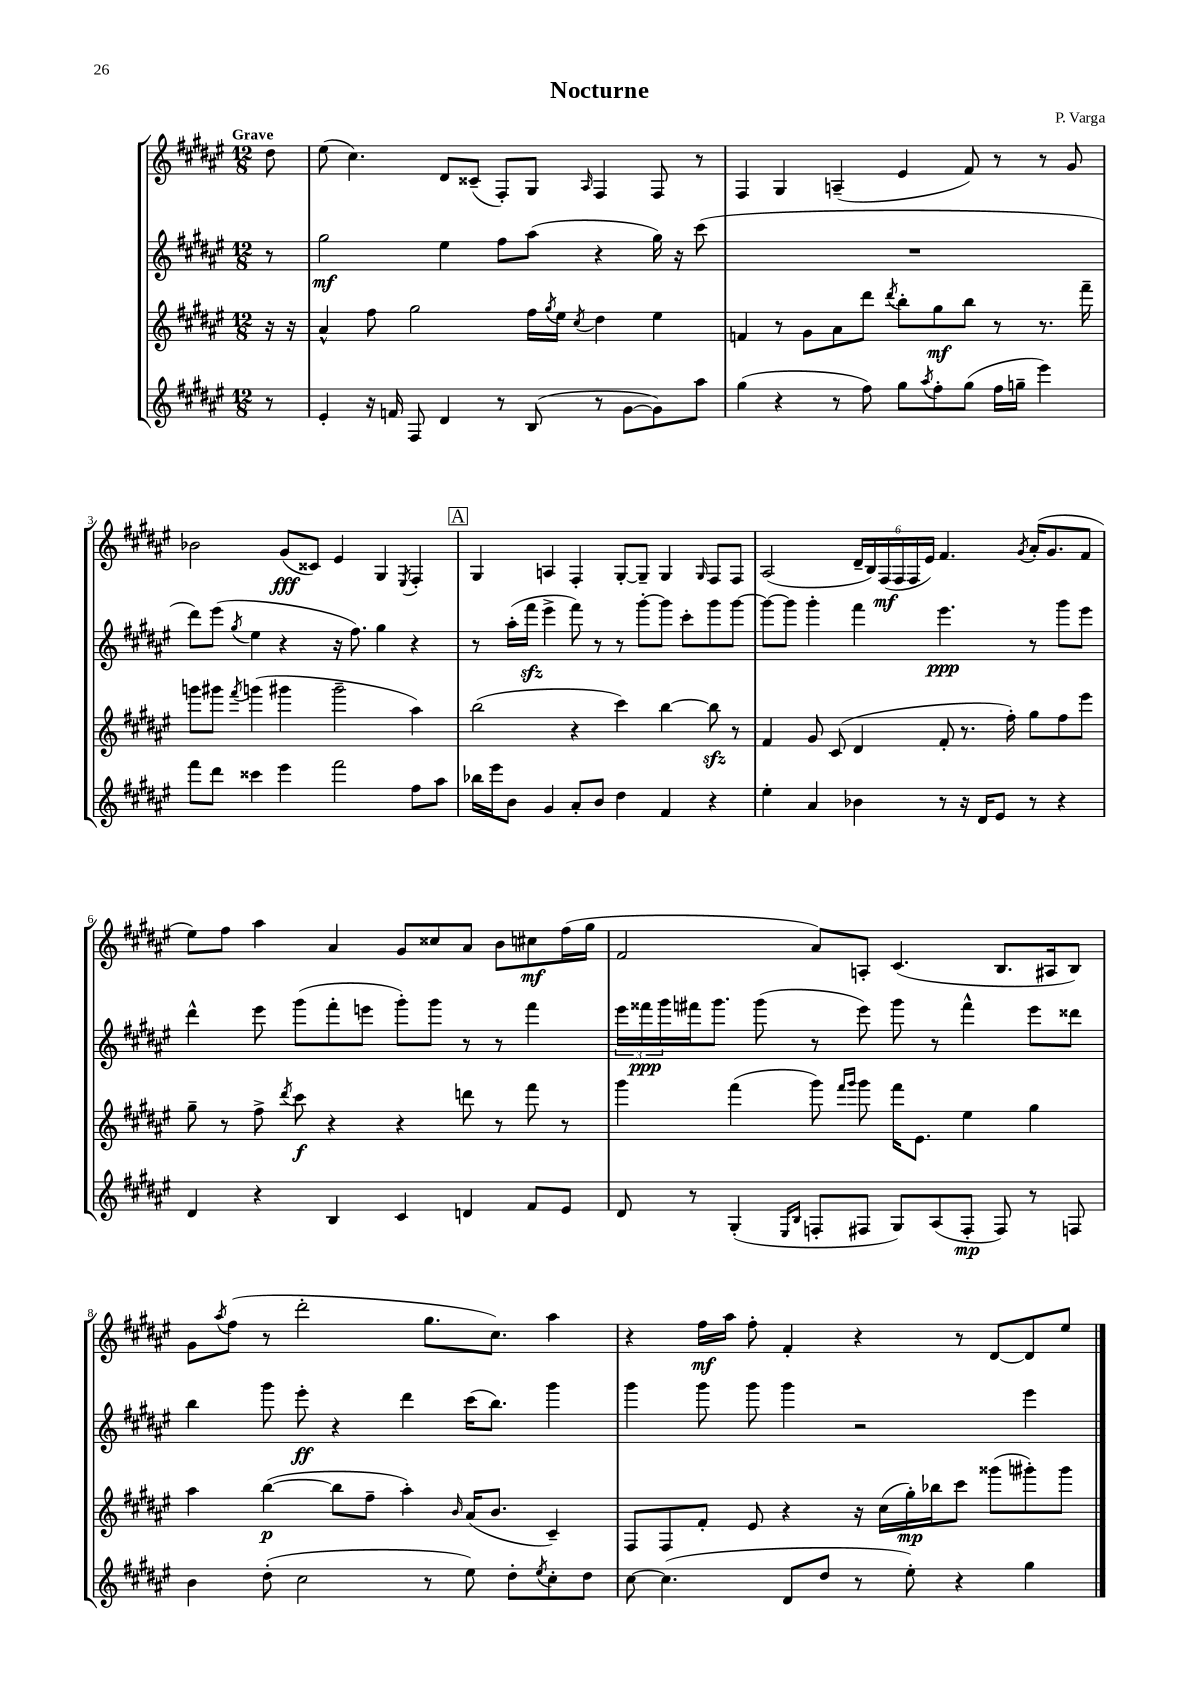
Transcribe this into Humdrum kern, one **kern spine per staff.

**kern	**kern	**kern	**kern
*staff4	*staff3	*staff2	*staff1
*clefG2	*clefG2	*clefG2	*clefG2
*k[f#c#g#d#a#e#]	*k[f#c#g#d#a#e#]	*k[f#c#g#d#a#e#]	*k[f#c#g#d#a#e#]
*M12/8	*M12/8	*M12/8	*M12/8
8r	16r	8r	8dd#\
.	16r	.	.
=	=	=	=
4e#'/	4a#^^/	2gg#\	(8ee#\
.	.	.	4.cc#\)
16r	8ff#\	.	.
16f/	.	.	.
8F#/	2gg#\	.	.
4d#/	.	4ee#\	8d#/L
.	.	.	(8c##~/J
8r	.	8ff#\L	8F#'/L)
(8B/	16ff#\LL	(8aa#\J	8G#/J
.	8qgg#/	.	.
.	16ee#\JJ	.	.
.	8qcc#/	.	16qqA#/
8r	4dd#\	4r	4F#/
[8g#\L	.	.	.
8g#\])	4ee#\	16gg#\)	8F#/
.	.	16r	.
8aa#\J	.	(8ccc#\	8r
=	=	=	=
(4gg#\	4f/	1.r	4F#/
4r	8r	.	4G#/
.	8g#\L	.	.
8r	8a#\	.	(4A~/
8ff#\)	8ddd#\J	.	.
.	8qddd#/	.	.
8gg#\L	8bb'\L	.	4e#/
8qaa#/	.	.	.
8ff#'\	8gg#\	.	.
(8gg#\J	8bb\J	.	8f#/)
16ff#\LL	8r	.	8r
16gg~\JJ	.	.	.
4eee#\)	8.r	.	8r
.	.	.	8g#/
.	16fff#~\	.	.
=	=	=	=
8fff#\L	8ggg\L	8ddd#\L)	2b-\
8ddd#\J	8ggg#\J	(8eee#\J	.
.	8qfff#/	8qgg#/	.
4ccc##\	(4ggg\	4ee#\	.
4eee#\	4ggg#\	4r	(8g#/L
.	.	.	8c##/J)
2fff#\	2ggg#~\	16r	4e#/
.	.	8.ff#\)	.
.	.	4gg#\	4G#/
.	.	.	8qE#/
8ff#\L	4aa#\)	4r	4F#'/
8aa#\J	.	.	.
=	=	=	=
16bb-\LL	(2bb\	8r	4G#/
16eee#\J	.	.	.
8b\J	.	(16aa#'\LL	.
.	.	16fff#\JJ	.
4g#/	.	4eee#^\	4A/
8a#'/L	4r	8fff#\)	4F#'/
8b/J	.	8r	.
4dd#\	4ccc#\)	8r	[8G#'/L
.	.	[8ggg#'\L	8G#~/]J
4f#/	[4bb\	8ggg#\]J	4G#/
.	.	8ccc#'\L	.
.	.	.	16qqG#/
4r	8bb\]	8ggg#\	8F#/L
.	8r	[8ggg#\J	8F#/J
=	=	=	=
4ee#'\	4f#/	8ggg#\_L	(2A#/
.	.	8ggg#\]J	.
4a#/	8g#/	4ggg#'\	.
.	(8c#/	.	.
4b-\	4d#/	4fff#\	24d#~/LL
.	.	.	24B/)
.	.	.	(24F#/
.	.	.	24F#/
.	.	.	24F#/
.	.	.	24e#/JJ)
8r	8f#'/	4.eee#\	4.f#/
16r	8.r	.	.
16d#/LK	.	.	.
8e#/J	.	.	.
.	16ff#'\)	.	.
.	.	.	8qg#/
8r	8gg#\L	8r	(16a#'/LK
.	.	.	8.g#/
4r	8ff#\	8ggg#\L	.
.	8eee#\J	8eee#\J	8f#/J
=	=	=	=
4d#/	8gg#~\	4ddd#^^\	8ee#\L)
.	8r	.	8ff#\J
4r	8ff#^\	8eee#\	4aa#\
.	8qddd#/	.	.
.	8ccc#\	(8ggg#\L	.
4B/	4r	8fff#'\	4a#/
.	.	8eee\J	.
4c#/	4r	8ggg#'\L)	8g#/L
.	.	8ggg#\J	8cc##/
4d/	8ddd\	8r	8a#/J
.	8r	8r	8b\L
8f#/L	8fff#\	4fff#\	8cc#\
8e#/J	8r	.	(16ff#\L
.	.	.	16gg#\JJ
=	=	=	=
8d#/	4ggg#\	24eee#\LL	2f#/
.	.	24fff##\	.
.	.	24ggg#\	.
8r	.	16fff#\J	.
.	.	8.ggg#\J	.
(4G#'/	(4fff#\	.	.
.	.	(8ggg#\	.
16qqE#/LL	.	.	.
16qqB/JJ	.	.	.
8F'/L	8ggg#\)	8r	8a#/L)
.	16qqfff#/LL	.	.
.	16qqggg#/JJ	.	.
8F#/J	8ggg#\	8eee#\)	8A'/J
8G#/L)	16fff#\LK	8ggg#\	(4.c#/
.	8.e#\J	.	.
(8A#/	.	8r	.
8F#'/J	4ee#\	4fff#^^\	.
8F#/)	.	.	8.B/L
8r	4gg#\	8eee#\L	.
.	.	.	16A#/k
8F/	.	8ddd##\J	8B/J)
=	=	=	=
4b\	4aa#\	4bb\	8g#\L
.	.	.	8qaa#/
.	.	.	(8ff#\J
(8dd#'\	([4bb\	8ggg#\	8r
2cc#\	.	8eee#'\	2ddd#'\
.	8bb\]L	4r	.
.	8ff#~\J	.	.
.	4aa#'\)	4ddd#\	.
8r	.	.	8.gg#\L
.	16qqb/	.	.
8ee#\)	(16a#/LK	(16ccc#\LK	.
.	8.b/J	8.bb\J)	8.cc#\J)
8dd#'\L	.	.	.
8qee#/	.	.	.
8cc#'\	4c#~/)	4ggg#\	4aa#\
8dd#\J	.	.	.
=	=	=	=
[8cc#\	8F#/L	4ggg#\	4r
(4.cc#\]	8F#/	.	.
.	8f#'/J	8ggg#\	16ff#\LL
.	.	.	16aa#\JJ
.	8e#/	8ggg#\	8ff#'\
8d#/L	4r	4ggg#\	4f#'/
8dd#/J	.	.	.
8r	16r	2r	4r
.	(16cc#\LL	.	.
8ee#'\)	16gg#'\)	.	.
.	16bb-\J	.	.
4r	8ccc#\J	.	8r
.	(8ggg##\L	.	[8d#/L
4gg#\	8ggg#'\)	4eee#\	8d#/]
.	8ggg#\J	.	8ee#/J
==	==	==	==
*-	*-	*-	*-
